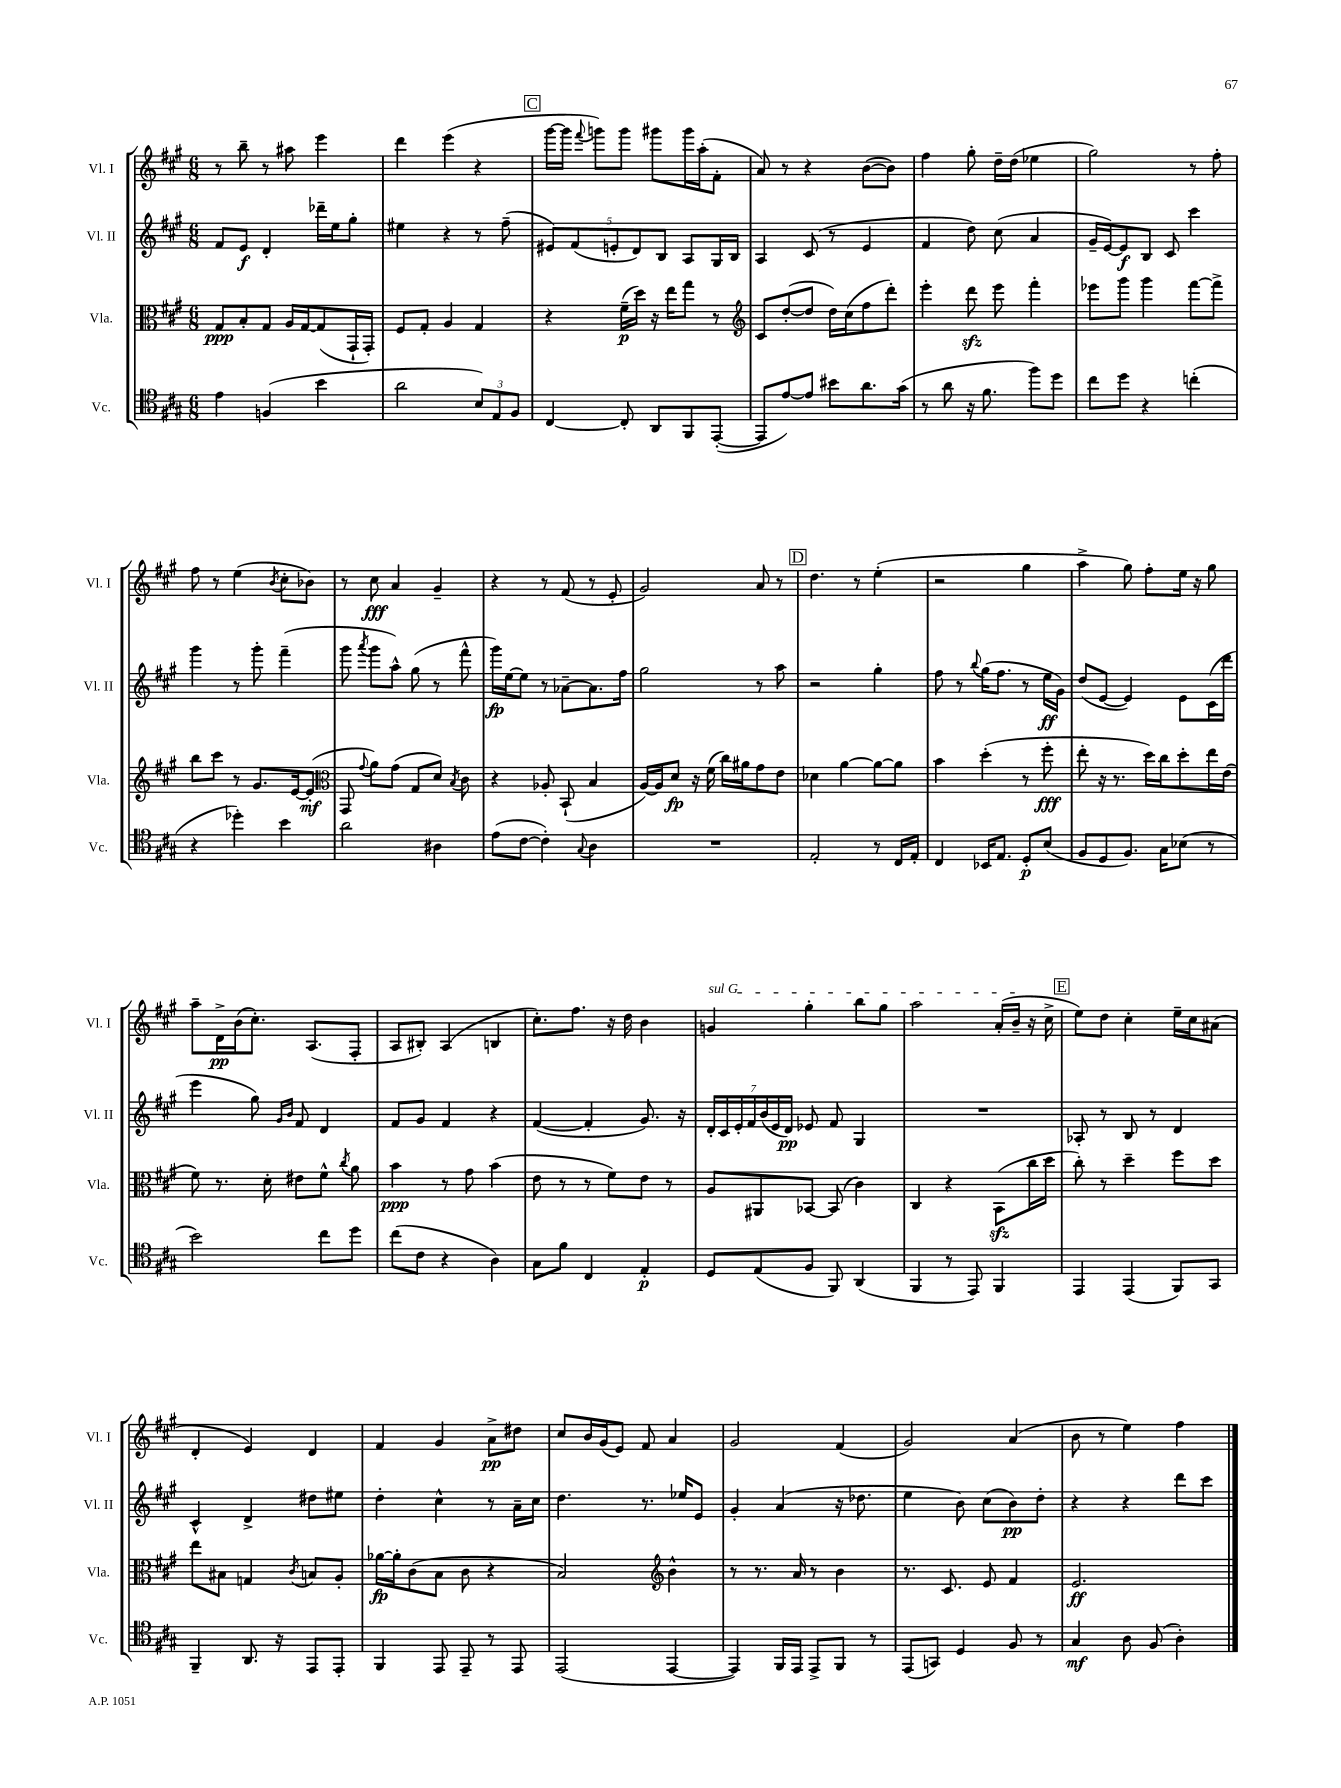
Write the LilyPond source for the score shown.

<<
\new StaffGroup <<
\new Staff = "s0" \with { instrumentName = "Vl. I" shortInstrumentName = "Vl. I" } {
    \clef treble \key a \major \numericTimeSignature \time 6/8
    \autoBeamOff r8 b''8-- r8 ais''8 e'''4 |
    d'''4 e'''4( r4 |
    \mark \markup { \box "C" } gis'''16[~ gis'''16] \appoggiatura { fis'''8 } g'''8[) g'''8] gis'''8[ gis'''16 a''16-.( fis'8]-. |
    a'8) r8 r4 b'8[~( b'8]) |
    fis''4 gis''8-. d''16[-- d''16]( ees''4 |
    gis''2) r8 fis''8-. |
    fis''8 r8 e''4( \acciaccatura { b'8 } cis''8[-. bes'8]) |
    r8 cis''8\fff a'4 gis'4-- |
    r4 r8 fis'8( r8 e'8-. |
    gis'2) a'8 r8 |
    \mark \markup { \box "D" } d''4. r8 e''4-.( |
    r2 gis''4 |
    a''4-> gis''8) fis''8[-. e''16] r16 gis''8 |
    a''8[-- d'16->\pp b'16( cis''8.]-.) a8.[( fis8]-. |
    a8[ bis8]-.) a4( b4 |
    cis''8.[-.) fis''8.] r16 d''16 b'4 |
    \once \override TextSpanner.bound-details.left.text = \markup { \italic "sul G" } g'4\startTextSpan gis''4-. b''8[ gis''8] |
    a''2 a'16[-.( b'16]--\stopTextSpan r16 cis''16-> |
    \mark \markup { \box "E" } e''8[) d''8] cis''4-. e''16[-- cis''16 ais'8]( |
    d'4-. e'4) d'4 |
    fis'4 gis'4 a'8[->\pp dis''8] |
    cis''8[ b'16 gis'16( e'8]) fis'8 a'4 |
    gis'2 fis'4( |
    gis'2) a'4( |
    b'8 r8 e''4) fis''4 \bar "|." |
}
\new Staff = "s1" \with { instrumentName = "Vl. II" shortInstrumentName = "Vl. II" } {
    \clef treble \key a \major \numericTimeSignature \time 6/8
    \autoBeamOff fis'8[ e'8]\f d'4-. des'''16[-- e''16 gis''8]-. |
    eis''4 r4 r8 fis''8--( |
    \mark \markup { \box "C" } \tuplet 5/4 { eis'8[) fis'8( e'8-. d'8) b8] } a8[ gis16 b16] |
    a4 cis'8( r8 e'4 |
    fis'4 d''8) cis''8( a'4 |
    gis'16[-- e'16~) e'8\f b8] cis'8 cis'''4 |
    gis'''4 r8 gis'''8-. fis'''4--( |
    gis'''8 \acciaccatura { a'''8 } gis'''8[ a''8]-^) gis''8( r8 fis'''8-^ |
    gis'''16[\fp) e''16~ e''8] r8 aes'8[~-- aes'8. fis''16] |
    gis''2 r8 a''8 |
    \mark \markup { \box "D" } r2 gis''4-. |
    fis''8 r8 \appoggiatura { b''8 } gis''16[( fis''8.] r8 e''16[\ff gis'16]) |
    d''8[( e'8]~ e'4) e'8[ cis'16( d'''16] |
    e'''4 gis''8) \grace { gis'16[ b'16] } fis'8 d'4 |
    fis'8[ gis'8] fis'4 r4 |
    fis'4~( fis'4-. gis'8.) r16 |
    \tuplet 7/4 { d'16[-. cis'16 e'16-. fis'16 b'16( e'16 d'16]\pp) } ees'8 fis'8 gis4 |
    R2. |
    \mark \markup { \box "E" } aes8-. r8 b8 r8 d'4 |
    cis'4-^ d'4-> dis''8[ eis''8] |
    d''4-. cis''4-^ r8 a'16[-- cis''16] |
    d''4. r8. ees''16[ e'8] |
    gis'4-. a'4( r16 des''8. |
    e''4 b'8) cis''8[( b'8\pp) d''8]-. |
    r4 r4 d'''8[ cis'''8] \bar "|." |
}
\new Staff = "s2" \with { instrumentName = "Vla." shortInstrumentName = "Vla." } {
    \clef alto \key a \major \numericTimeSignature \time 6/8
    \autoBeamOff gis8[\ppp b8-. gis8] a16[ gis16~ gis8( gis,16-! gis,16]-.) |
    fis8[ gis8]-. a4 gis4 |
    \mark \markup { \box "C" } r4 fis'16[--\p( d''16]) r16 e''16[ gis''8] r8 |
    \clef treble cis'8[ d''8~-.( d''8] d''16[) cis''16( fis''8 d'''8]-.) |
    e'''4-. d'''8\sfz e'''8 fis'''4-. |
    ees'''8[ gis'''8] gis'''4 fis'''8[~ fis'''8]-> |
    b''8[ cis'''8] r8 gis'8.[ e'16~ e'8]-.\mf( |
    \clef alto gis,8 \appoggiatura { gis'8 } a'8[) gis'8]( gis8[ d'8]) \acciaccatura { b8 } cis'8 |
    r4 aes8-. b,8-!( b4 |
    a16[~) a16 d'8]\fp r16 fis'16( cis''16[) ais'16 gis'8 e'8] |
    \mark \markup { \box "D" } des'4 a'4~ a'8[~ a'8] |
    b'4 d''4-.( r8 fis''8-.\fff |
    e''8-. r16 r8. d''16[) cis''16 d''8-. e''16 e'16]( |
    fis'8) r8. d'16-. eis'8[ fis'8]-^ \acciaccatura { cis''8 } a'8 |
    b'4\ppp r8 gis'8 b'4( |
    e'8 r8 r8 fis'8[) e'8] r8 |
    a8[ ais,8 bes,8]~ bes,8( cis'4) |
    cis4 r4 b,8[\sfz( cis''16 d''16] |
    \mark \markup { \box "E" } cis''8-.) r8 d''4-- fis''8[ d''8] |
    e''8[ bis8] g4 \acciaccatura { cis'8 } b8[ a8]-. |
    aes'16[~\fp aes'16-. cis'8( b8] cis'8 r4 |
    b2) \clef treble b'4-^ |
    r8 r8. a'16 r8 b'4 |
    r8. cis'8. e'8 fis'4 |
    e'2.\ff \bar "|." |
}
\new Staff = "s3" \with { instrumentName = "Vc." shortInstrumentName = "Vc." } {
    \clef tenor \key a \major \numericTimeSignature \time 6/8
    \autoBeamOff e'4 f4( b'4 |
    a'2 \tuplet 3/2 { b8[) e8 fis8] } |
    \mark \markup { \box "C" } cis4~ cis8-. a,8[ fis,8 e,8]~-.( |
    e,8[ e'8~) e'8] bis'8[ a'8. gis'16]( |
    r8 a'8 r16 fis'8. fis''8[) d''8] |
    cis''8[ d''8] r4 c''4-.( |
    r4 des''4-.) b'4 |
    a'2 ais4 |
    e'8[( cis'8]~ cis'4-.) \appoggiatura { gis8 } a4 |
    R2. |
    \mark \markup { \box "D" } e2-. r8 cis16[ e16]-. |
    cis4 bes,16[ e8.] d8[-.\p b8]( |
    fis8[ d8 fis8.]) gis16[ bes8]( r8 |
    b'2) cis''8[ d''8] |
    cis''8[( cis'8] r4 a4) |
    gis8[ fis'8] cis4 e4-.\p |
    d8[ e8( fis8] fis,8) a,4( |
    fis,4 r8 e,8) fis,4 |
    \mark \markup { \box "E" } e,4 e,4( fis,8[) gis,8] |
    fis,4-- a,8. r16 e,8[ e,8]-. |
    fis,4 e,8 e,8-- r8 e,8 |
    e,2( e,4~ |
    e,4) fis,16[ e,16] e,8[-> fis,8] r8 |
    e,8[( g,8]) d4 fis8 r8 |
    gis4\mf a8 fis8( a4-.) \bar "|." |
}
>>
>>
\layout { \context { \Score \remove "Bar_number_engraver" } }
